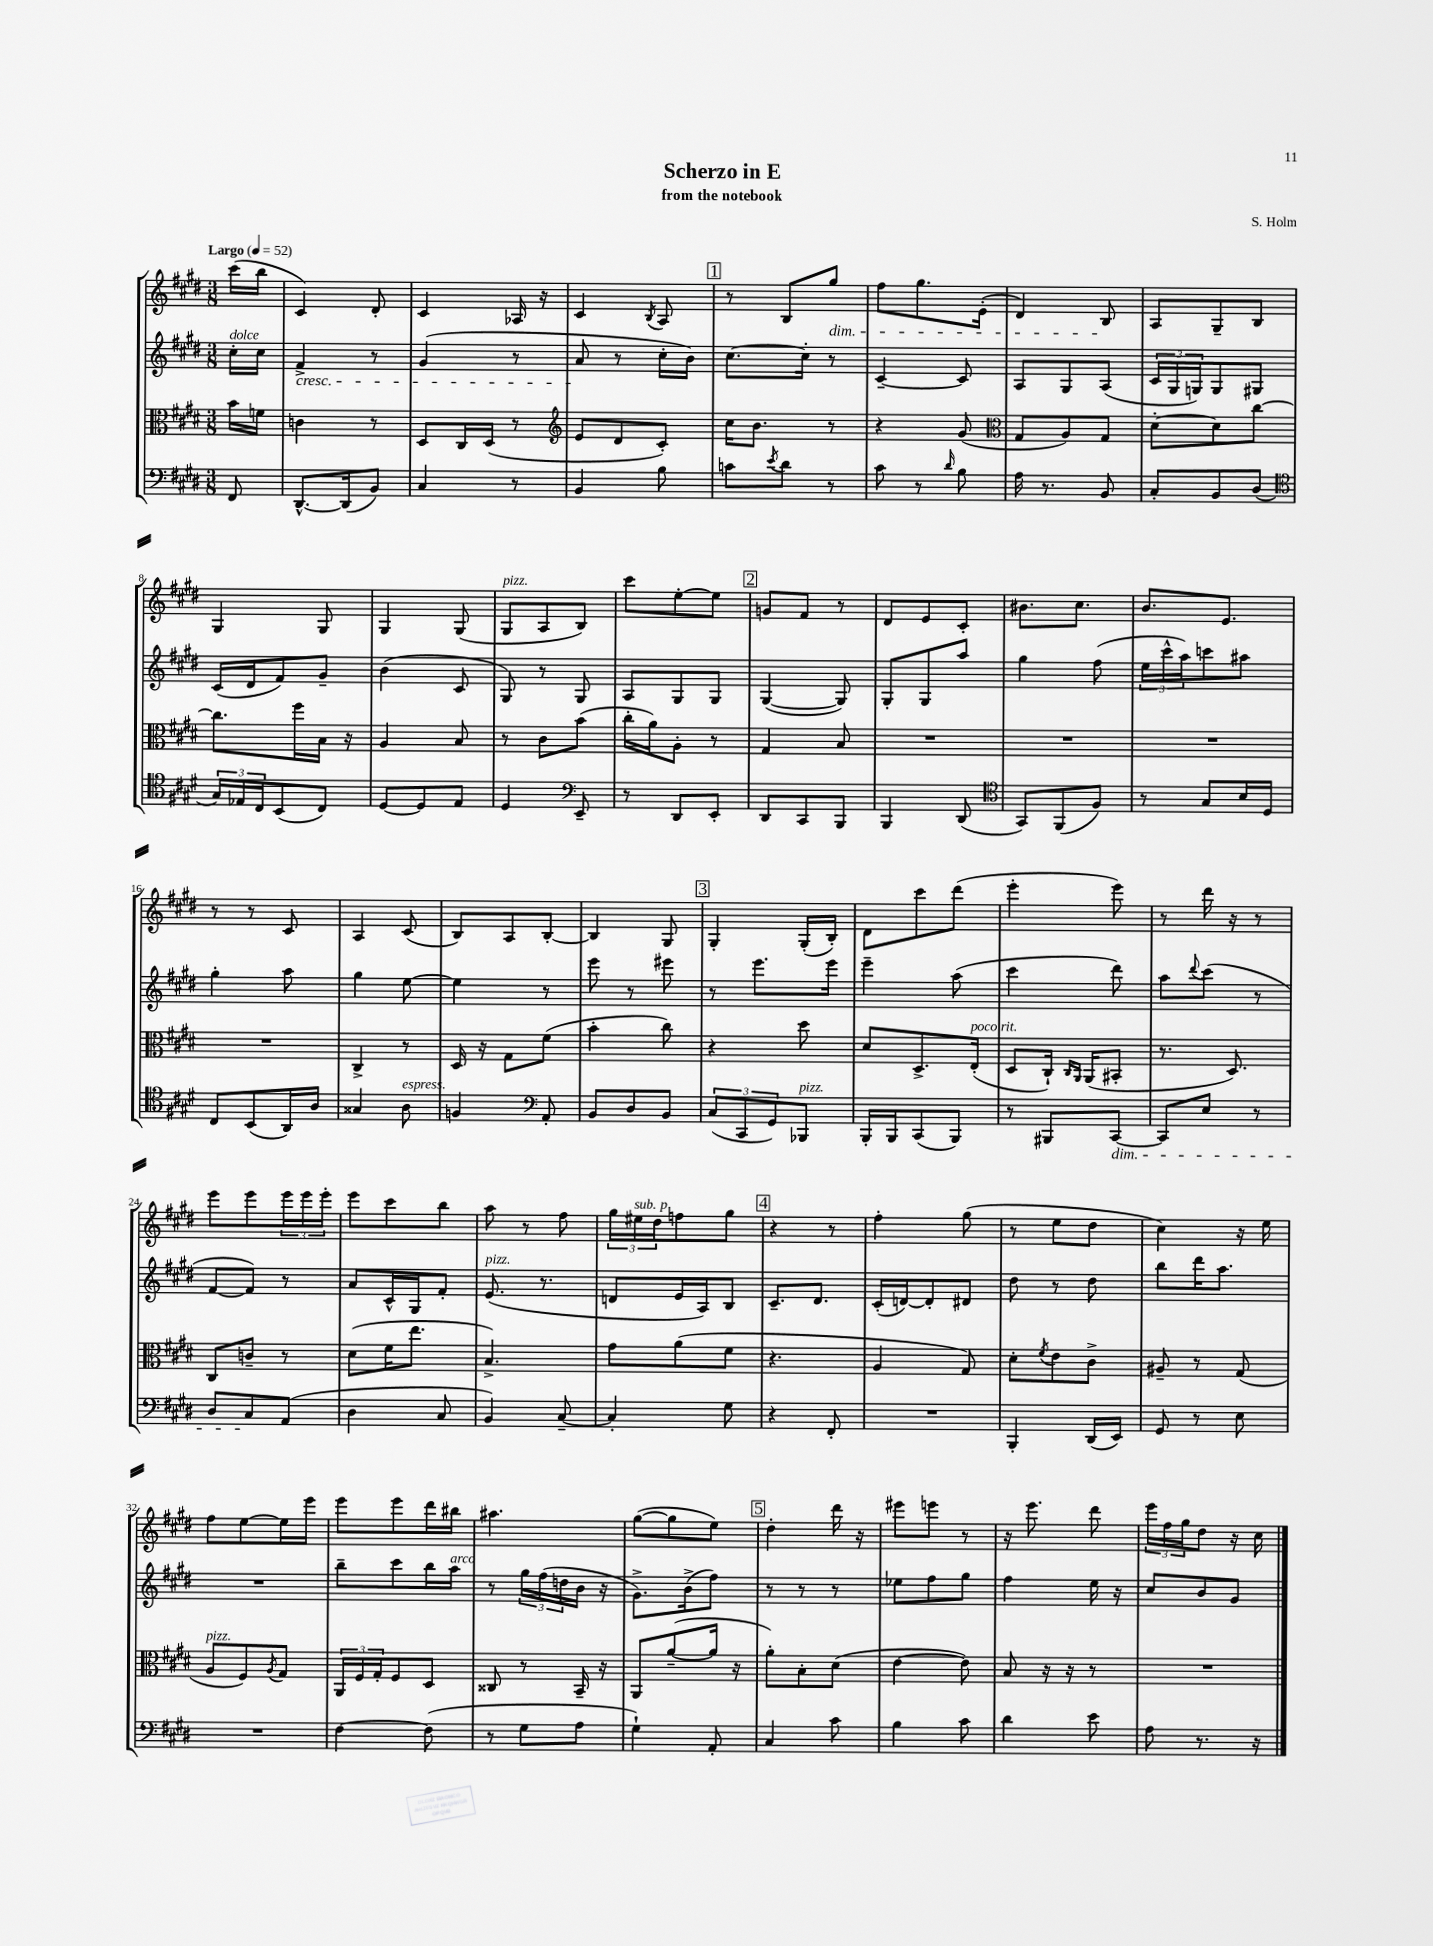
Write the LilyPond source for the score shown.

\header { title = "Scherzo in E" composer = "S. Holm" subtitle = "from the notebook" }
<<
\new StaffGroup <<
\new Staff = "s0" {
    \clef treble \key e \major \numericTimeSignature \time 3/8 \partial 8 \tempo "Largo" 4 = 52
    cis'''16( b''16 |
    cis'4) dis'8-. |
    cis'4 aes16 r16 |
    cis'4 \acciaccatura { b8 } a8 |
    \mark \markup { \box "1" } r8 b8 gis''8\dim |
    fis''8 gis''8. e'16-.( |
    dis'4) b8\! |
    a8 gis8-- b8 |
    gis4 gis8 |
    gis4 gis8( |
    gis8^\markup { \italic "pizz." } a8 b8) |
    cis'''8 e''8~-. e''8 |
    \mark \markup { \box "2" } g'8 fis'8 r8 |
    dis'8 e'8 cis'8-. |
    bis'8. cis''8. |
    b'8. e'8. |
    r8 r8 cis'8 |
    a4 cis'8( |
    b8) a8 b8~-. |
    b4 gis8 |
    \mark \markup { \box "3" } gis4-. gis16-.( b16-.) |
    dis'8 cis'''8 dis'''8( |
    e'''4-. e'''8) |
    r8 dis'''16 r16 r8 |
    e'''8 e'''8 \tuplet 3/2 { e'''16 e'''16 e'''16-. } |
    e'''8 cis'''8 b''8 |
    a''8 r8 fis''8 |
    \tuplet 3/2 { gis''16 eis''16^\markup { \italic "sub. p" } dis''16 } f''8 gis''8 |
    \mark \markup { \box "4" } r4 r8 |
    fis''4-. gis''8( |
    r8 e''8 dis''8 |
    cis''4) r16 e''16 |
    fis''8 e''8~ e''16 e'''16 |
    e'''8 e'''8 dis'''16 bis''16 |
    ais''4. |
    gis''8~( gis''8 e''8) |
    \mark \markup { \box "5" } dis''4-. dis'''16 r16 |
    eis'''8 e'''8 r8 |
    r16 e'''8. dis'''8 |
    \tuplet 3/2 { e'''16 fis''16 gis''16 } dis''8 r16 cis''16 \bar "|." |
}
\new Staff = "s1" {
    \clef treble \key e \major \numericTimeSignature \time 3/8 \partial 8
    cis''16-.^\markup { \italic "dolce" } cis''16 |
    fis'4->\cresc r8 |
    gis'4( r8 |
    a'8\! r8 cis''16-. b'16) |
    \mark \markup { \box "1" } cis''8.~ cis''16-. r8 |
    cis'4~-- cis'8 |
    a8 gis8 a8( |
    \tuplet 3/2 { cis'16 gis16 g16) } g8 gis8 |
    cis'16( dis'16 fis'8) gis'8-- |
    b'4( cis'8 |
    gis8) r8 gis8 |
    a8 gis8 gis8 |
    \mark \markup { \box "2" } gis4~( gis8) |
    gis8-. gis8 a''8 |
    gis''4 fis''8( |
    \tuplet 3/2 { e''16 cis'''16-^ a''16) } c'''8 ais''8 |
    gis''4-. a''8 |
    gis''4 e''8~ |
    e''4 r8 |
    e'''8 r8 eis'''8 |
    \mark \markup { \box "3" } r8 e'''8. e'''16 |
    e'''4-- a''8( |
    cis'''4 dis'''8) |
    a''8 \appoggiatura { dis'''8 } cis'''8( r8 |
    fis'8~ fis'8) r8 |
    a'8 cis'16-^ gis16 fis'8-. |
    e'8.^\markup { \italic "pizz." }( r8. |
    d'8 e'16 a16) b8 |
    \mark \markup { \box "4" } cis'8.-- dis'8. |
    cis'16-.( d'16~) d'8-. dis'8 |
    dis''8 r8 dis''8 |
    b''8 dis'''16 a''8. |
    R4. |
    b''8-- cis'''8 b''16 a''16^\markup { \italic "arco" } |
    r8 \tuplet 3/2 { gis''16 fis''16( d''16 } b'16 r16 |
    gis'8.->) b'16->( fis''8) |
    \mark \markup { \box "5" } r8 r8 r8 |
    ees''8 fis''8 gis''8 |
    fis''4 e''16 r16 |
    cis''8 b'8 gis'8 \bar "|." |
}
\new Staff = "s2" {
    \clef alto \key e \major \numericTimeSignature \time 3/8 \partial 8
    b'16 f'16 |
    c'4 r8 |
    dis8 cis16 dis16( r8 |
    \clef treble e'8 dis'8 cis'8-.) |
    \mark \markup { \box "1" } cis''16 b'8. r8 |
    r4 gis'8( |
    \clef alto gis8 a8) gis8 |
    dis'8~-. dis'8 cis''8~ |
    cis''8. fis''16 b16 r16 |
    a4 b8 |
    r8 cis'8 b'8( |
    cis''16-. a'16) a8-. r8 |
    \mark \markup { \box "2" } gis4 b8 |
    R4. |
    R4. |
    R4. |
    R4. |
    cis4-> r8 |
    dis16 r16 gis8 fis'8( |
    b'4-. cis''8) |
    \mark \markup { \box "3" } r4 dis''8 |
    dis'8 dis8.-> e16-.^\markup { \italic "poco rit." }( |
    dis8 cis16-!) \grace { cis16 a,16 } a,16( bis,8-. |
    r8. dis8.) |
    cis8 c'8-- r8 |
    dis'8( fis'16 e''8. |
    b4.->) |
    gis'8 a'8( fis'8 |
    \mark \markup { \box "4" } r4. |
    a4 gis8) |
    dis'8-. \acciaccatura { fis'8 } e'8 cis'8-> |
    ais8-- r8 gis8( |
    a8^\markup { \italic "pizz." } fis8) \acciaccatura { a8 } gis8 |
    \tuplet 3/2 { a,16 fis16 gis16-. } fis8 dis8 |
    cisis8 r8 b,16-- r16 |
    a,8 a'8~--( a'16 r16 |
    \mark \markup { \box "5" } a'8-.) b8-. dis'8( |
    e'4~ e'8) |
    b8 r16 r16 r8 |
    R4. \bar "|." |
}
\new Staff = "s3" {
    \clef bass \key e \major \numericTimeSignature \time 3/8 \partial 8
    fis,8 |
    dis,8.~-^ dis,16( b,8) |
    cis4 r8 |
    b,4 b8 |
    \mark \markup { \box "1" } c'8 \acciaccatura { e'8 } dis'8 r8 |
    cis'8 r8 \grace { dis'16 } b8 |
    a16 r8. b,8 |
    cis8-. b,8 dis8( |
    \clef tenor \tuplet 3/2 { gis16) ees16 cis16 } b,8( cis8) |
    dis8~ dis8 e8 |
    dis4 \clef bass e,8-- |
    r8 dis,8 e,8-. |
    \mark \markup { \box "2" } dis,8 cis,8 b,,8 |
    b,,4 dis,8( |
    \clef tenor gis,8) fis,8( fis8) |
    r8 gis8 b16 dis16 |
    cis8 b,8( a,16) a16 |
    gisis4 a8^\markup { \italic "espress." } |
    f4 \clef bass a,8-. |
    b,8 dis8 b,8 |
    \mark \markup { \box "3" } \tuplet 3/2 { cis8( cis,8 gis,8) } bes,,8^\markup { \italic "pizz." } |
    b,,16-. b,,16 cis,8( b,,8) |
    r8 bis,,8 cis,8~\dim |
    cis,8 e8 r8 |
    dis8 cis8\! a,8( |
    dis4 cis8 |
    b,4) cis8~-- |
    cis4-. gis8 |
    \mark \markup { \box "4" } r4 fis,8-. |
    R4. |
    b,,4-. dis,16( e,16) |
    gis,8 r8 e8 |
    R4. |
    fis4~ fis8( |
    r8 gis8 a8 |
    gis4-!) a,8-. |
    \mark \markup { \box "5" } cis4 cis'8 |
    b4 cis'8 |
    dis'4 e'8 |
    a8 r8. r16 \bar "|." |
}
>>
>>
